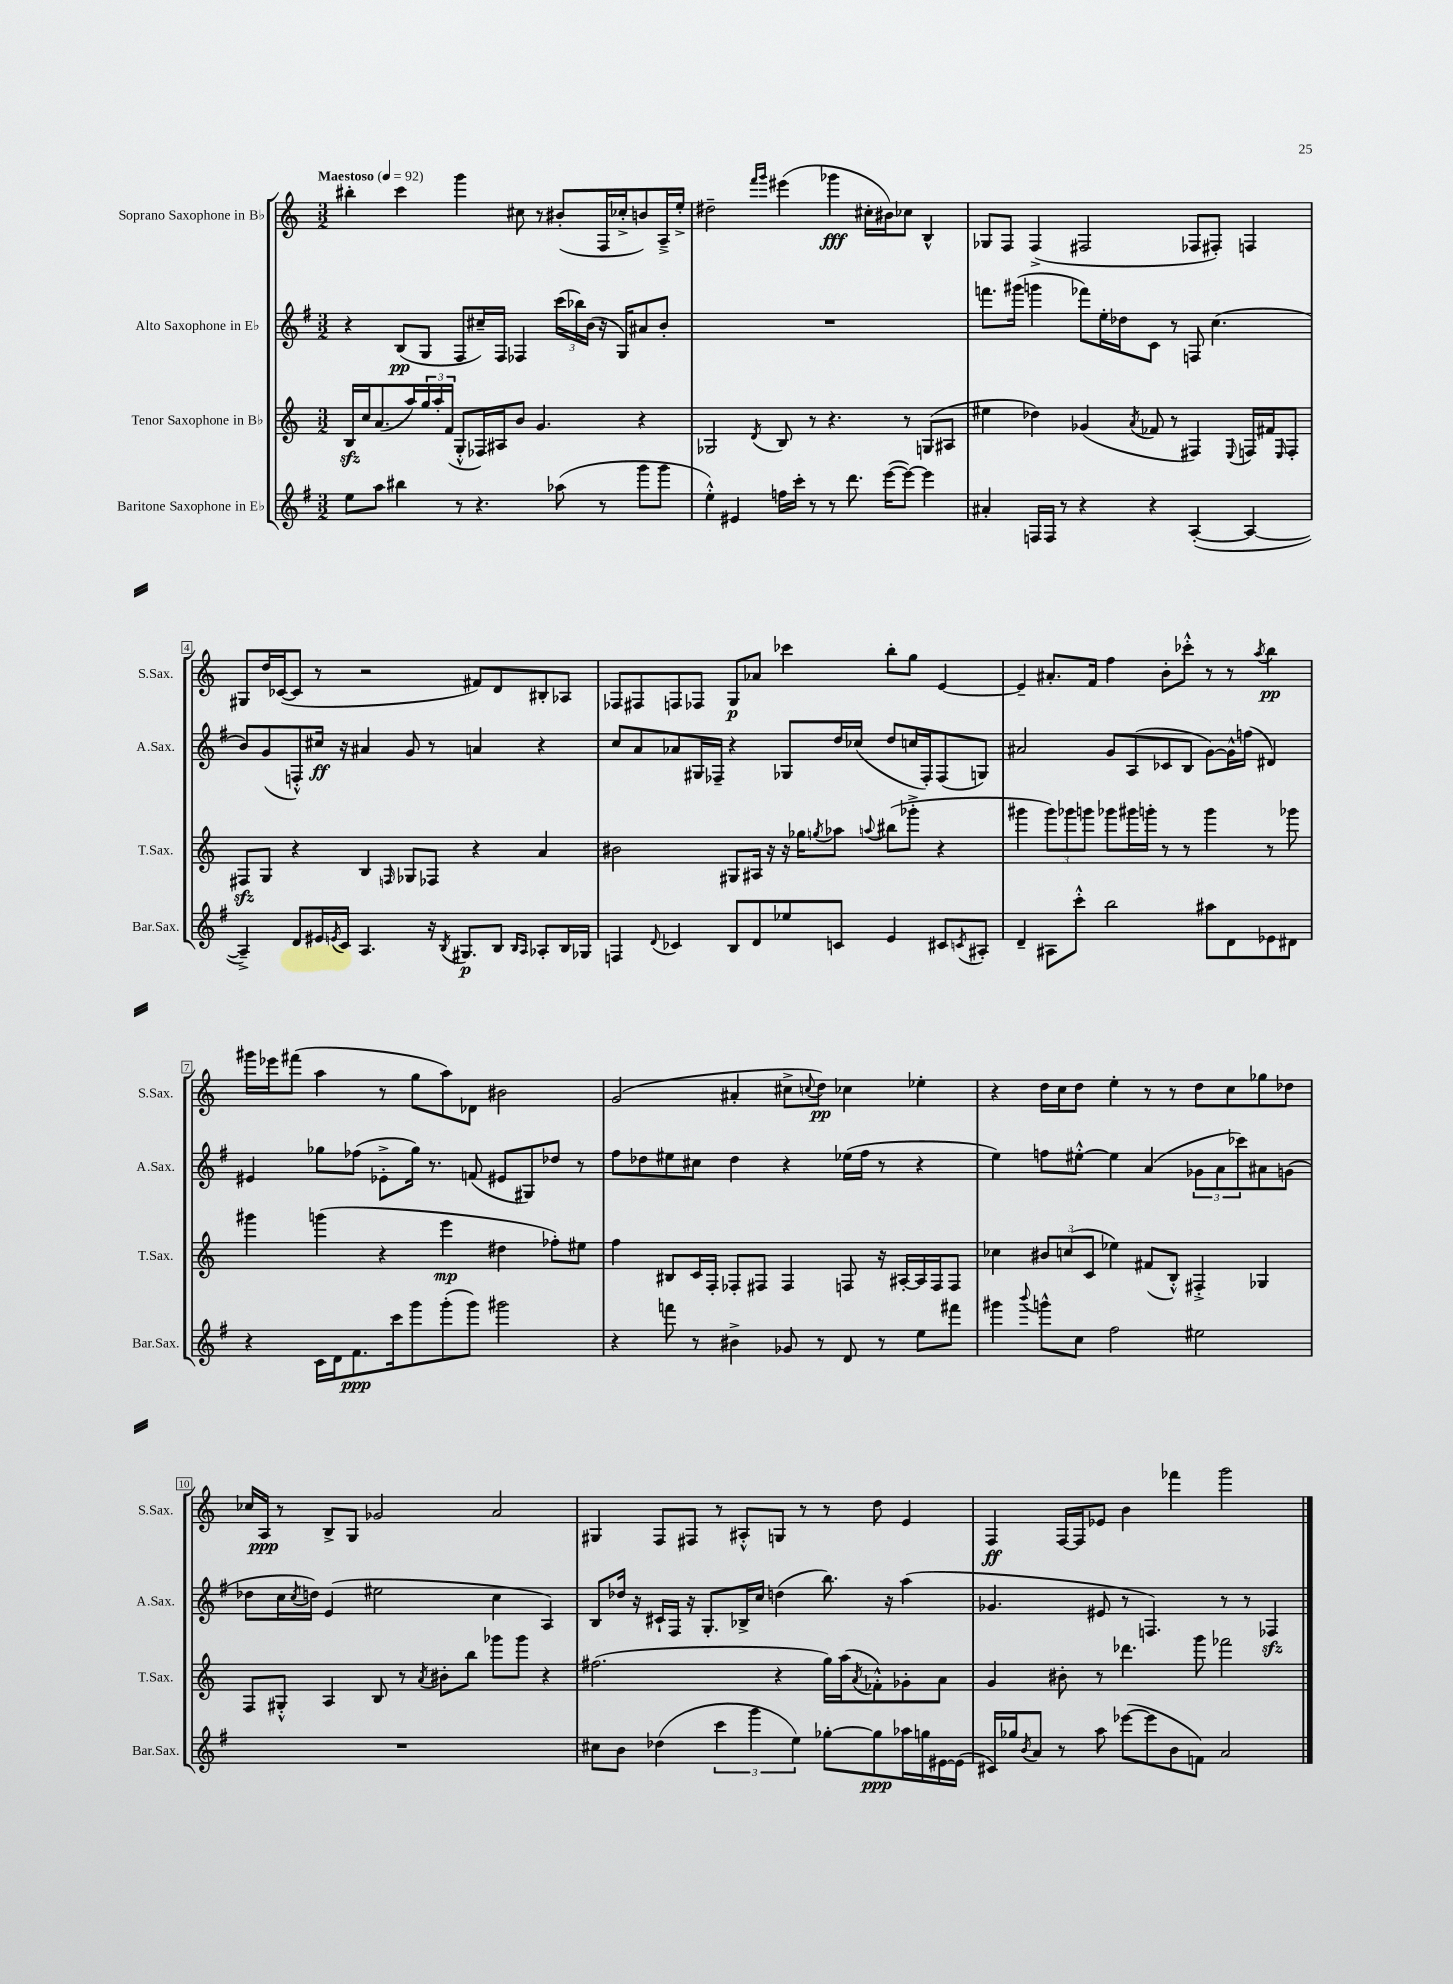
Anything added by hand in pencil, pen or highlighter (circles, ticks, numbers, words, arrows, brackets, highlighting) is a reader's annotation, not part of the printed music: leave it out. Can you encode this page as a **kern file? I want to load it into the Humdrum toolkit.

**kern	**dynam	**kern	**dynam	**kern	**dynam	**kern	**dynam
*part4	*part4	*part3	*part3	*part2	*part2	*part1	*part1
*staff4	*staff4	*staff3	*staff3	*staff2	*staff2	*staff1	*staff1
*I"Baritone Saxophone in E♭	*	*I"Tenor Saxophone in B♭	*	*I"Alto Saxophone in E♭	*	*I"Soprano Saxophone in B♭	*
*I'Bar.Sax.	*	*I'T.Sax.	*	*I'A.Sax.	*	*I'S.Sax.	*
*clefG2	*	*clefG2	*	*clefG2	*	*clefG2	*
*k[f#]	*	*k[]	*	*k[f#]	*	*k[]	*
*M3/2	*	*M3/2	*	*M3/2	*	*M3/2	*
*MM92	*	*MM92	*	*MM92	*	*MM92	*
=1	=1	=1	=1	=1	=1	=1	=1
!	!	!	!	!	!	!LO:TX:a:B:t=Maestoso	!
8ee\L	.	16Bzz/LL	.	4r	.	4bb#X'\	.
.	.	16cc/J	.	.	.	.	.
8aa\J	.	(8.a/	.	.	.	.	.
4bb#X\	.	.	.	(8B/L	pp	4ccc\	.
.	.	16aa/L)	.	.	.	.	.
.	.	24gg/	.	8G/J	.	.	.
.	.	24aa'/	.	.	.	.	.
.	.	(24f/JJ	.	.	.	.	.
8r	.	8G'^^/L	.	8F#/L	.	4ggg\	.
4.r	.	16F-X/L)	.	16cc#X~/L)	.	.	.
.	.	16A#X/J	.	16F#/JJ	.	.	.
.	.	8b/J	.	4F-X/	.	8cc#X\	.
.	.	4.g/	.	.	.	8r	.
(8aa-X\	.	.	.	(24ccc\LL	.	(8b#X'/L	.
.	.	.	.	24bb-X\)	.	.	.
.	.	.	.	(24b\JJ	.	.	.
8r	.	.	.	16r	.	16F/L	.
.	.	.	.	16G/KL)	.	16cc-X'^/J	.
8ggg\L	.	4r	.	8a#X/	.	8bn/)	.
8ggg\J	.	.	.	8b'/J	.	16A~^/L	.
.	.	.	.	.	.	16ee'^/JJ	.
=2	=2	=2	=2	=2	=2	=2	=2
4ee'^^\)	.	2G-X/	.	1.r	.	2dd#X~\	.
4e#X/	.	.	.	.	.	.	.
.	.	.	.	.	.	16qqfff/LL	.
.	.	8qd/	.	.	.	16qqggg/JJ	.
16ffn\LL	.	8B/	.	.	.	(4eee#X\	.
16ccc'\JJ	.	.	.	.	.	.	.
8r	.	8r	.	.	.	.	.
8r	.	4.r	.	.	.	4ggg-X\	fff
8.ddd\	.	.	.	.	.	.	.
.	.	.	.	.	.	16cc#X'\LL	.
([16eee\KL	.	.	.	.	.	16b#X\J)	.
8eee\J_)	.	8r	.	.	.	8cc-X\J	.
4eee\]	.	(8Gn/L	.	.	.	4B^^/	.
.	.	8A#X/J	.	.	.	.	.
=3	=3	=3	=3	=3	=3	=3	=3
4a#X'/	.	4ee#X\	.	8.fffn\L	.	8G-X/L	.
.	.	.	.	.	.	8F/J	.
.	.	.	.	(16ggg#X\Jk	.	.	.
16Fn/LL	.	4dd-X\)	.	4gggn\	.	(4F^/	.
16F/JJ	.	.	.	.	.	.	.
8r	.	.	.	.	.	.	.
4r	.	(4g-X/	.	8fff-X\L)	.	2F#X/	.
.	.	.	.	16ee'\L	.	.	.
.	.	.	.	16dd-X\J	.	.	.
.	.	8qa/	.	.	.	.	.
4r	.	8f-X/	.	8c\J	.	.	.
.	.	8r	.	8r	.	.	.
([4A'/	.	4F#X/)	.	8Fn/	.	8F-X/L	.
.	.	.	.	(4.cc\	.	8F#X'/J)	.
.	.	8qqE/	.	.	.	.	.
4A/_	.	16Fn/LL	.	.	.	4Fn/	.
.	.	16f#X/J	.	.	.	.	.
.	.	16qqE/	.	.	.	.	.
.	.	8F'/J	.	.	.	.	.
!!LO:LB:g=z
=4	=4	=4	=4	=4	=4	=4	=4
4A~^/])	.	8F#Xzz/L	.	8b/L)	.	8G#X/L	.
.	.	8G/J	.	(8g/	.	16dd/L	.
.	.	.	.	.	.	([16c-X/J	.
8d/L	.	4r	.	8Fn'^^/)	.	8c-/J]	.
16e#X/L	.	.	.	16cc#X/Jk	ff	8r	.
8qen/	.	.	.	.	.	.	.
16c/JJ	.	.	.	16r	.	.	.
4.A/	.	4B/	.	4a#X/	.	2r	.
.	.	16qqFn/	.	.	.	.	.
.	.	8G-X/L	.	8g/	.	.	.
16r	.	8F-X/J	.	8r	.	.	.
8qB/	.	.	.	.	.	.	.
8.G#X/L	p	.	.	.	.	.	.
.	.	4r	.	4an/	.	8f#X/L)	.
8B/J	.	.	.	.	.	8d/	.
16qqB/LL	.	.	.	.	.	.	.
16qqA/JJ	.	.	.	.	.	.	.
8A-X'/L	.	4a/	.	4r	.	8B#X'/	.
16B/L	.	.	.	.	.	8A-X/J	.
16G-X/JJ	.	.	.	.	.	.	.
=5	=5	=5	=5	=5	=5	=5	=5
4Fn/	.	2b#X\	.	8cc/L	.	8F-X/L	.
.	.	.	.	8a/	.	8F#X/	.
8qqd/	.	.	.	.	.	.	.
4c-X/	.	.	.	8a-X/	.	8Fn/	.
.	.	.	.	16G#X/L	.	8F-X/J	.
.	.	.	.	16F-X~/JJ	.	.	.
8B/L	.	8G#X/L	.	4r	.	8G/L	p
8d/	.	16A#X/Jk	.	.	.	8a-X/J	.
.	.	16r	.	.	.	.	.
8ee-X/	.	16r	.	8G-X/L	.	4ccc-X\	.
.	.	16gg-X\KL	.	.	.	.	.
.	.	8qggn/	.	.	.	.	.
8cn/J	.	8aa-X\J	.	16dd/L	.	.	.
.	.	.	.	(16cc-X/JJ	.	.	.
.	.	8qqaan/	.	.	.	.	.
4e/	.	(8bb#X\L	.	8dd/L	.	8bb'\L	.
.	.	8ggg-X'^\J	.	16ccn/L	.	8gg\J	.
.	.	.	.	16F-'/J)	.	.	.
8c#X/L	.	4r	.	(8F-/	.	[4e/	.
8qcn/	.	.	.	.	.	.	.
8A#X'/J	.	.	.	8Gn/J)	.	.	.
=6	=6	=6	=6	=6	=6	=6	=6
4d~/	.	4ggg#X\	.	2a#X/	.	4e~/]	.
8A#X\L	.	12ggg#\L)	.	.	.	8.a#X'/L	.
.	.	12ggg-X\	.	.	.	.	.
8ccc'^^\J	.	.	.	.	.	.	.
.	.	12gggn\J	.	.	.	.	.
.	.	.	.	.	.	16f/Jk	.
2bb\	.	8ggg-X\L	.	8g/L	.	4ff\	.
.	.	16ggg#X\L	.	(8A/	.	.	.
.	.	16gggn'\JJ	.	.	.	.	.
.	.	8r	.	8c-X/	.	8b'\L	.
.	.	8r	.	8B/J	.	8ccc-X'^^\J	.
8aa#X\L	.	4ggg\	.	[8g\L)	.	8r	.
8d\	.	.	.	16g^^\L]	.	8r	.
.	.	.	.	(16ffn\JJ	.	.	.
.	.	.	.	.	.	8qaa/	.
8e-X\	.	8r	.	4d#X/)	.	4bb\	pp
8d#X\J	.	8ggg-X\	.	.	.	.	.
!!LO:LB:g=z
=7	=7	=7	=7	=7	=7	=7	=7
4r	.	4ggg#X\	.	4e#X/	.	16ggg#X\LL	.
.	.	.	.	.	.	16eee-X\J	.
.	.	.	.	.	.	(8fff#X\J	.
16c\LL	.	(4gggn\	.	8gg-X\L	.	4aa\	.
16d\J	.	.	.	.	.	.	.
8.f#\	ppp	.	.	(8ff-X\J	.	.	.
.	.	4r	.	8e-X'^\L	.	8r	.
16ccc\k	.	.	.	.	.	.	.
8ggg\	.	.	.	16gg-\Jk)	.	8gg\L	.
.	.	.	.	8.r	.	.	.
(8ggg'\	.	4eee\	mp	.	.	8aa\)	.
8ggg\J)	.	.	.	(8fn/	.	8d-X\J	.
2ggg#X\	.	4dd#X\	.	8e#X/L	.	2b#X\	.
.	.	.	.	8G#X/)	.	.	.
.	.	8ff-X'\L)	.	8dd-X/J	.	.	.
.	.	8ee#X\J	.	8r	.	.	.
=8	=8	=8	=8	=8	=8	=8	=8
4r	.	4ff\	.	8ff#\L	.	(2g/	.
.	.	.	.	8dd-X\	.	.	.
8fffn\	.	8B#X/L	.	8ee#X\	.	.	.
8r	.	16c/L	.	8cc#X\J	.	.	.
.	.	16F'/JJ	.	.	.	.	.
4b#X^\	.	8F-X'/L	.	4dd-\	.	4a#X'/	.
.	.	8F#X/J	.	.	.	.	.
8g-X/	.	4F#/	.	4r	.	8cc#X^\L	.
.	.	.	.	.	.	8qqccn/	.
8r	.	.	.	.	.	8dd\J)	pp
8d/	.	8Fn/	.	(16ee-X\LL	.	4cc-X\	.
.	.	.	.	16ff#\JJ	.	.	.
8r	.	16r	.	8r	.	.	.
.	.	[16A#X'/LL	.	.	.	.	.
8ee\L	.	16A#/]	.	4r	.	4ee-X'\	.
.	.	16F/J	.	.	.	.	.
8fff#X\J	.	8F/J	.	.	.	.	.
=9	=9	=9	=9	=9	=9	=9	=9
4ggg#X\	.	4cc-X\	.	4ee\)	.	4r	.
8qqbbb/	.	.	.	.	.	.	.
8gggn^^\L	.	12b#X/L	.	8ffn\L	.	16dd\LL	.
.	.	.	.	.	.	16cc\J	.
.	.	(12ccn/	.	.	.	.	.
8cc\J	.	.	.	[8ee#X'^^\J	.	8dd\J	.
.	.	12c/J	.	.	.	.	.
2ff#\	.	4ee-X\)	.	4ee#\]	.	4ee'\	.
.	.	(8f#X/L	.	(4a/	.	8r	.
.	.	8B'^^/J)	.	.	.	8r	.
2ee#X\	.	4F#X'^/	.	12g-X\L	.	8dd\L	.
.	.	.	.	12a\	.	.	.
.	.	.	.	.	.	8cc\	.
.	.	.	.	12ccc-X\)	.	.	.
.	.	4G-X/	.	8a#X\	.	8gg-X\	.
.	.	.	.	(8gn\J	.	8dd-X\J	.
!!LO:LB:g=z
=10	=10	=10	=10	=10	=10	=10	=10
1.r	.	8F/L	.	8dd-X\L	.	16cc-X/LL	.
.	.	.	.	.	.	16A/JJ	ppp
.	.	8G#X'^^/J	.	16cc\L	.	8r	.
.	.	.	.	8qcc/	.	.	.
.	.	.	.	16ddn\JJ)	.	.	.
.	.	4A/	.	(4e/	.	8B^/L	.
.	.	.	.	.	.	8G/J	.
.	.	8B/	.	2ee#X\	.	2g-X/	.
.	.	8r	.	.	.	.	.
.	.	8qa/	.	.	.	.	.
.	.	8b#X'\L	.	.	.	.	.
.	.	8bb\J	.	.	.	.	.
.	.	8ggg-X\L	.	4cc\	.	2a/	.
.	.	8ggg-\J	.	.	.	.	.
.	.	4r	.	4A/)	.	.	.
=11	=11	=11	=11	=11	=11	=11	=11
8cc#X\L	.	(2.ff#X\	.	8B/L	.	4G#X/	.
8b\J	.	.	.	16dd-X/Jk	.	.	.
.	.	.	.	16r	.	.	.
(4dd-X\	.	.	.	16c#X`/LL	.	8F/L	.
.	.	.	.	16F#/JJ	.	.	.
.	.	.	.	16r	.	8F#X/J	.
.	.	.	.	8.G'/L	.	.	.
6ccc\	.	.	.	.	.	8r	.
.	.	.	.	16B-X^/L	.	8A#X'^^/L	.
6ggg\	.	.	.	.	.	.	.
.	.	.	.	16cc/JJ	.	.	.
.	.	4r	.	(4ddn\	.	8Gn/J	.
6ee\)	.	.	.	.	.	.	.
.	.	.	.	.	.	8r	.
[8gg-X'\L	.	16gg\LL)	.	8.bb\)	.	8r	.
.	.	(16aa\J	.	.	.	.	.
.	.	8qa/	.	.	.	.	.
8gg-\]	ppp	8f-X'^^\)	.	.	.	8dd\	.
.	.	.	.	16r	.	.	.
16aa-X\L	.	8g-X'\	.	(4aa\	.	4e/	.
16ggn\	.	.	.	.	.	.	.
[16e#X\	.	8a\J	.	.	.	.	.
(16e#\JJ]	.	.	.	.	.	.	.
=12	=12	=12	=12	=12	=12	=12	=12
16c#X/LL)	.	4g/	.	4.g-X/	.	4F/	ff
16gg-X/J	.	.	.	.	.	.	.
8qb/	.	.	.	.	.	.	.
8a/J	.	.	.	.	.	.	.
8r	.	8b#X'\	.	.	.	[16F/LL	.
.	.	.	.	.	.	16F/J]	.
8aa\	.	8r	.	8e#X/	.	8e-X/J	.
([8eee-X\L	.	4.ddd-X\	.	8r	.	4b\	.
8eee-\]	.	.	.	4.Fn/)	.	.	.
8b\	.	.	.	.	.	4fff-X\	.
8fn\J)	.	8ggg\	.	.	.	.	.
2a/	.	2fff-X\	.	8r	.	2ggg\	.
.	.	.	.	8r	.	.	.
.	.	.	.	4F-Xzz/	.	.	.
==	==	==	==	==	==	==	==
*-	*-	*-	*-	*-	*-	*-	*-
